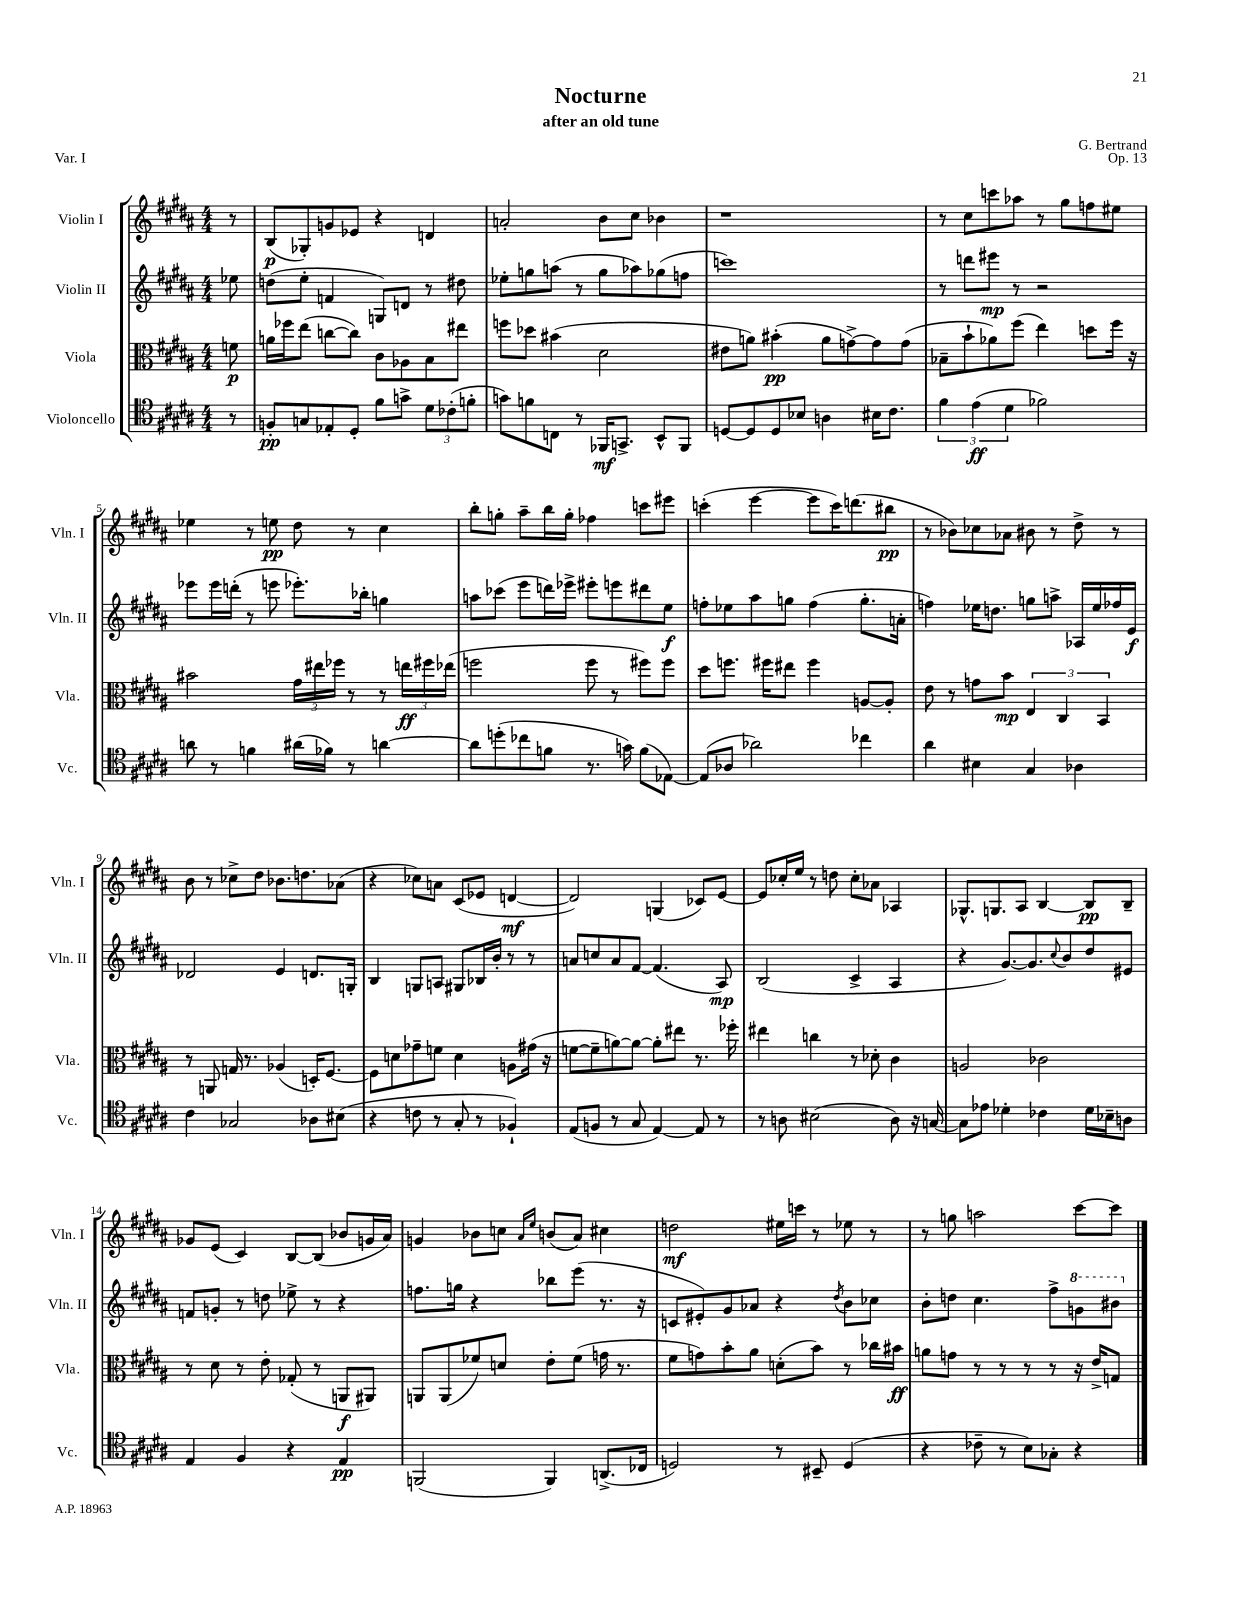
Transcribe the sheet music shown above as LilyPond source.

\header { title = "Nocturne" composer = "G. Bertrand" subtitle = "after an old tune" opus = "Op. 13" piece = "Var. I" }
<<
\new StaffGroup <<
\new Staff = "s0" \with { instrumentName = "Violin I" shortInstrumentName = "Vln. I" } {
    \clef treble \key b \major \numericTimeSignature \time 4/4 \partial 8
    r8 |
    b8\p( ges8-.) g'8 ees'8 r4 d'4 |
    a'2-. b'8 cis''8 bes'4 |
    r1 |
    r8 cis''8 c'''8 aes''8 r8 gis''8 f''8 eis''8 |
    ees''4 r8 e''8\pp dis''8 r8 cis''4 |
    b''8-. g''8-. ais''8-- b''16 g''16-. fes''4 c'''8 eis'''8 |
    c'''4-.( e'''4~ e'''8 c'''16) d'''8.( bis''8\pp |
    r8 bes'8) ces''8 aes'8 bis'8 r8 dis''8-> r8 |
    b'8 r8 ces''8-> dis''8 bes'8. d''8. aes'8( |
    r4 ces''8) a'8 cis'8( ees'8 d'4~\mf |
    d'2) g4( ces'8) e'8~ |
    e'8 ces''16-. e''16 r8 d''8 ces''8-. aes'8 aes4 |
    ges8.-^ g8. ais8 b4~ b8\pp b8-- |
    ges'8 e'8( cis'4) b8~ b8( bes'8 g'16 ais'16) |
    g'4 bes'8 c''8 \grace { ais'16 e''16 } b'8( ais'8) cis''4 |
    d''2\mf eis''16 c'''16 r8 ees''8 r8 |
    r8 g''8 a''2 cis'''8~ cis'''8 \bar "|." |
}
\new Staff = "s1" \with { instrumentName = "Violin II" shortInstrumentName = "Vln. II" } {
    \clef treble \key b \major \numericTimeSignature \time 4/4 \partial 8
    ees''8 |
    d''8( e''8-. f'4 g8) d'8 r8 dis''8 |
    ees''8-. g''8 a''8( r8 g''8 aes''8) ges''8( f''8 |
    c'''1) |
    r8 d'''8 eis'''8\mp r8 r2 |
    ees'''8 ees'''16 d'''16-.( r8 e'''8 ees'''8.-.) bes''16-. g''4 |
    a''8 ces'''8( e'''8 d'''16) ees'''16-> eis'''8-. e'''8 dis'''8 e''8\f |
    f''8-. ees''8 ais''8 g''8 f''4( g''8.-. a'16-. |
    f''4) ees''16 d''8. g''8 a''8-> aes16 ees''16 fes''16 e'16\f |
    des'2 e'4 d'8. g16-. |
    b4 g8 a8 gis8 bes16 b'16-. r8 r8 |
    a'8 c''8 a'8 fis'8~ fis'4.( ais8\mp) |
    b2( cis'4-> ais4 |
    r4 gis'8.~) gis'8. \appoggiatura { cis''8 } b'8 dis''8 eis'8 |
    f'8 g'8-. r8 d''8 ees''8-> r8 r4 |
    f''8. g''16 r4 bes''8 e'''8( r8. r16 |
    c'8 eis'8-.) gis'8 aes'8 r4 \acciaccatura { dis''8 } b'8 ces''8 |
    b'8-. d''8 cis''4. fis''8-> \ottava #1 g''8 bis''8 \ottava #0 \bar "|." |
}
\new Staff = "s2" \with { instrumentName = "Viola" shortInstrumentName = "Vla." } {
    \clef alto \key b \major \numericTimeSignature \time 4/4 \partial 8
    f'8\p |
    a'16 fes''16 e''8( c''8~ c''8) cis'8 aes8 b8 eis''8 |
    f''8 des''8 bis'4( dis'2 |
    eis'8 a'8) bis'4-.\pp( a'8 g'8~->) g'8 g'8( |
    bes8-- b'8-! aes'8) fis''8( e''4) d''8 fis''16 r16 |
    bis'2 \tuplet 3/2 { gis'16 eis''16 fes''16 } r8 r8 \tuplet 3/2 { e''16\ff fis''16 ees''16( } |
    f''2 f''8 r8 fis''8) fis''8 |
    dis''8 f''8. fis''16 eis''8 fis''4 a8~ a8-. |
    e'8 r8 g'8 b'8\mp \tuplet 3/2 { e4 cis4 b,4 } |
    r8 a,8 g16 r8. aes4( d16-.) fis8.~ |
    fis8 d'8 ges'8-- f'8 d'4 a8 gis'16( r16 |
    f'8~ f'8-- a'8~) a'8~ a'8-. eis''8 r8. fes''16-. |
    eis''4 c''4 r8 des'8-. cis'4 |
    a2 ces'2 |
    r8 dis'8 r8 e'8-. ges8-.( r8 a,8\f ais,8) |
    a,8 a,8( fes'8) d'8 e'8-. fes'8( g'16 r8. |
    fis'8 g'8) b'8-. ais'8 d'8-.( b'8) r8 ces''16 bis'16\ff |
    a'8 g'8 r8 r8 r8 r8 r16 e'16-> g8 \bar "|." |
}
\new Staff = "s3" \with { instrumentName = "Violoncello" shortInstrumentName = "Vc." } {
    \clef tenor \key b \major \numericTimeSignature \time 4/4 \partial 8
    r8 |
    f8-.\pp g8 ees8-. dis8-. fis'8 g'8-> \tuplet 3/2 { dis'8 ces'8-.( f'8-. } |
    g'8) f'8 c8 r8 fes,16\mf g,8.-> b,8-^ fes,8 |
    d8~ d8 d8 bes8 a4 bis16 cis'8. |
    \tuplet 3/2 { fis'4 e'4\ff( dis'4 } fes'2) |
    a'8 r8 f'4 ais'16( fes'16) r8 a'4~ |
    a'8 d''8-.( ces''8 f'8 r8. g'16) f'8( ees8~) |
    ees8( aes8 aes'2) ces''4 |
    ais'4 bis4 gis4 aes4 |
    cis'4 ges2 aes8 bis8( |
    r4 c'8 r8 gis8-. r8 fes4-!) |
    e8( f8 r8 gis8 e4~) e8 r8 |
    r8 a8 bis2( a8) r16 g16~ |
    g8 ees'8 des'4-. ces'4 des'16 bes16-- a8 |
    e4 fis4 r4 e4\pp |
    f,2( f,4) a,8.->( ces16 |
    d2) r8 bis,8-- d4( |
    r4 ces'8-- r8 b8) ges8-. r4 \bar "|." |
}
>>
>>
